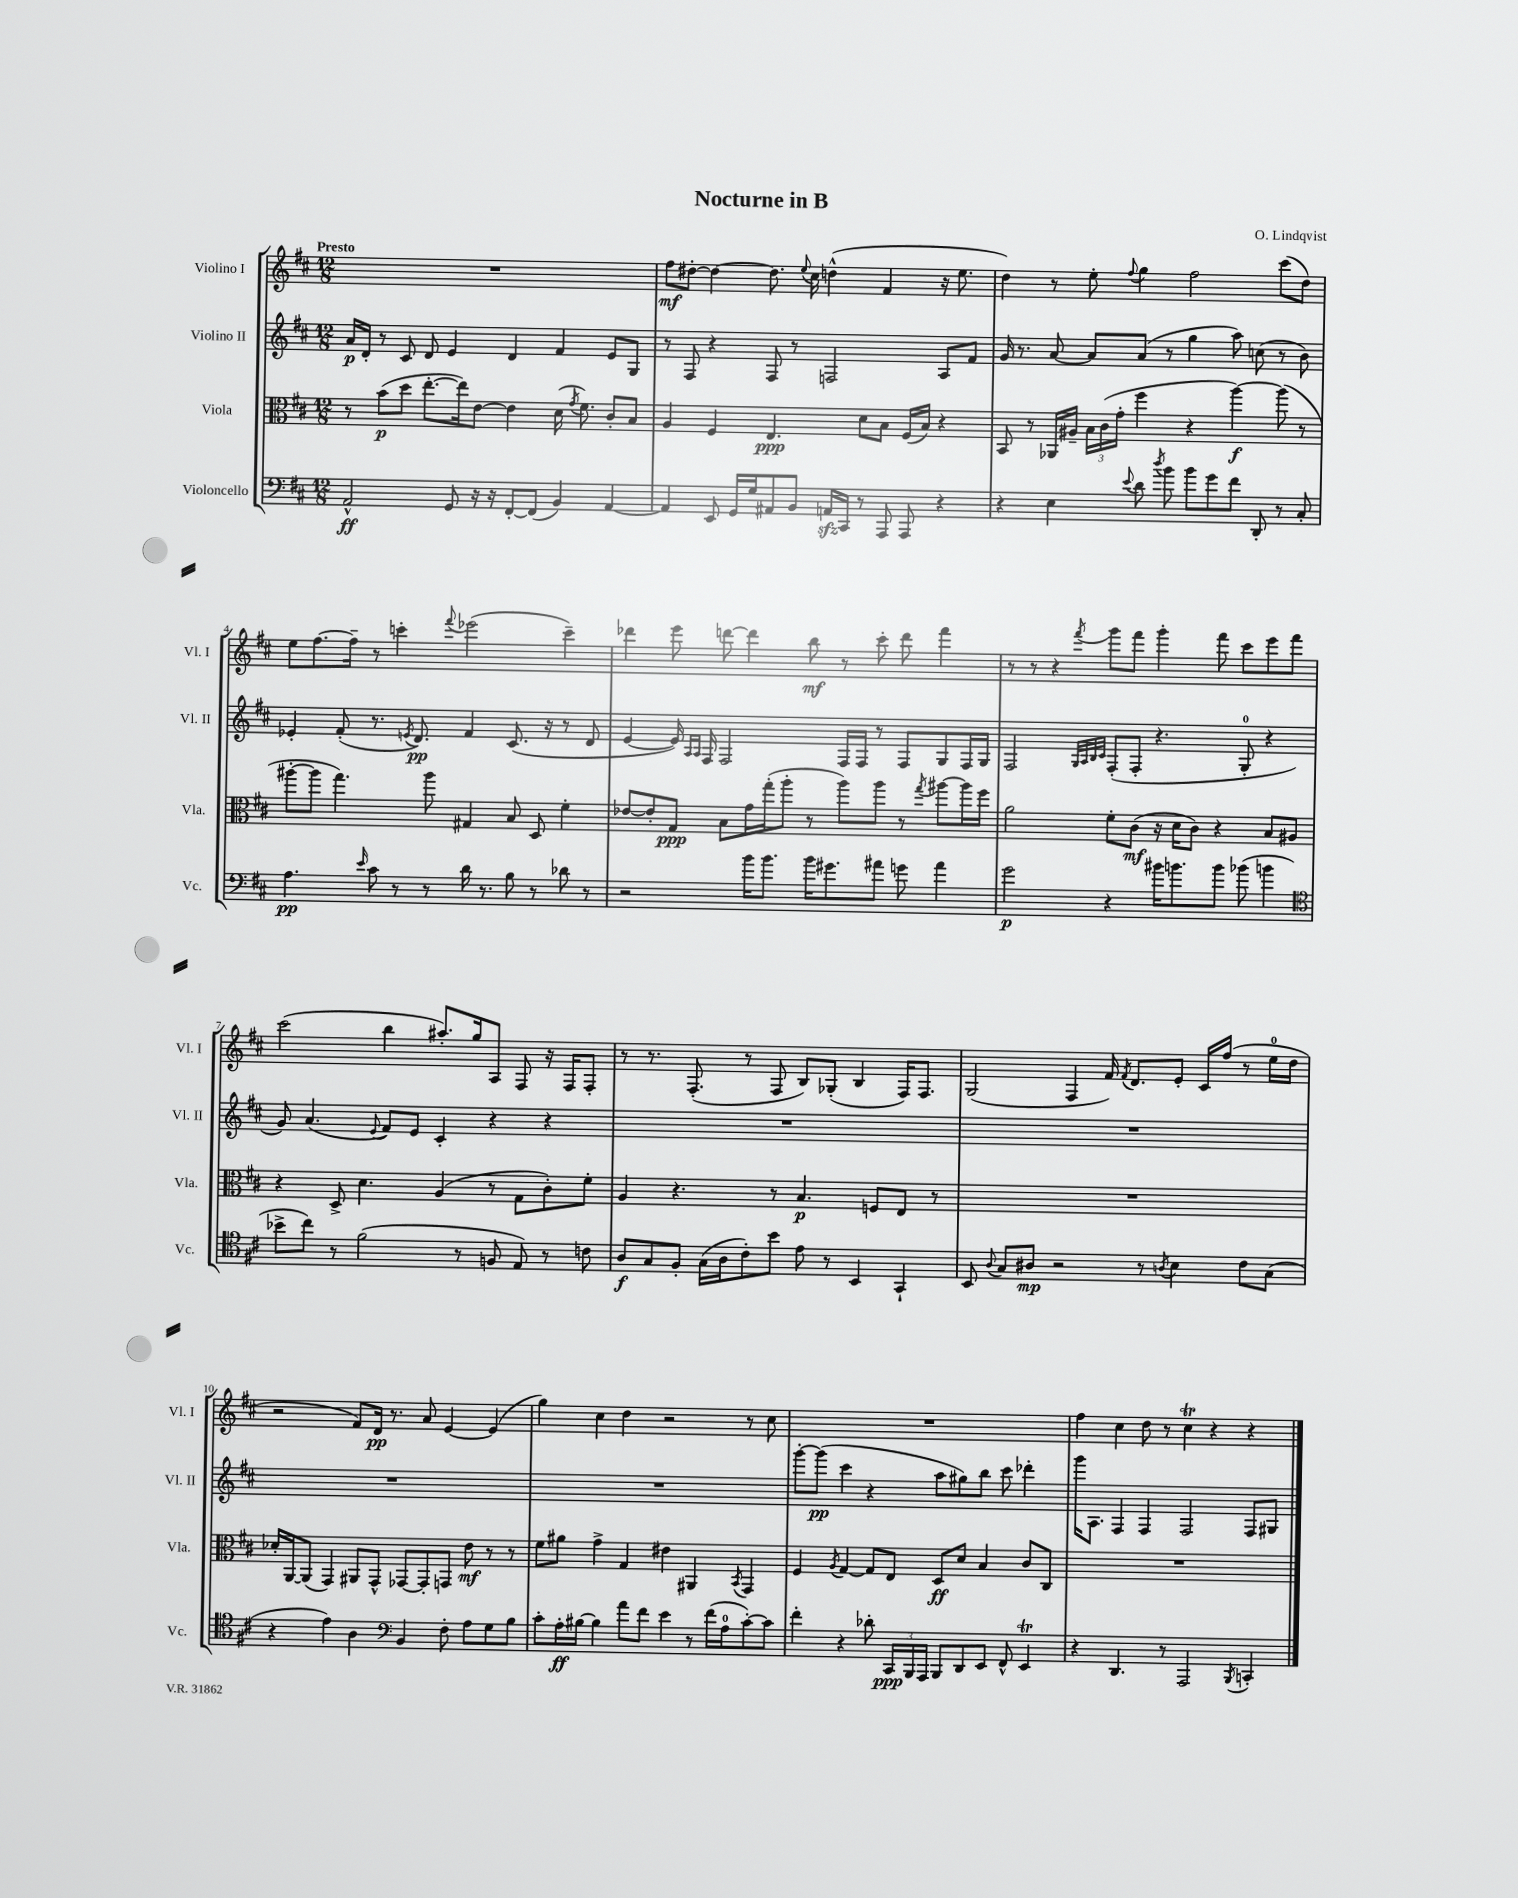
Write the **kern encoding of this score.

**kern	**kern	**kern	**kern
*staff4	*staff3	*staff2	*staff1
*clefF4	*clefC3	*clefG2	*clefG2
*k[f#c#]	*k[f#c#]	*k[f#c#]	*k[f#c#]
*M12/8	*M12/8	*M12/8	*M12/8
2AA^^/	8r	16a/LL	1.r
.	.	16d'/JJ	.
.	(8b\L	8r	.
.	8dd\J	8c#/	.
.	[8.ee'\L	8d/	.
8GG/	.	4e/	.
.	16ee\]k)	.	.
16r	[8e\J	.	.
16r	.	.	.
[8FF#'/L	4e\]	4d/	.
(8FF#/]J	.	.	.
4BB/)	(16d\	4f#/	.
.	8qg/	.	.
.	8.f#\)	.	.
[4AA/	8c#'/L	8e/L	.
.	8B/J	8G/J	.
=	=	=	=
4AA/]	4A/	8r	8ff#\L
.	.	8F#/	[8dd#'\J
8EE/	4F#/	4r	4dd#\_
16GG/LL	.	.	.
16G/J	.	.	.
8AA#/	4.E/	8F#/	8.dd#\]
8BB/J	.	8r	.
.	.	.	8qqee/
.	.	.	16cc#\
16AA/LL	.	2F/	(4dd^^\
16CC#/JJ	.	.	.
8r	8d\L	.	.
8AAA/	8B\J	.	4f#/
8AAA/	(16F#/LL	.	.
.	16B/JJ)	.	.
4r	4r	8A/L	16r
.	.	.	8.ee\
.	.	8f#/J	.
=	=	=	=
4r	8BB/	16g/	4dd\)
.	.	8.r	.
.	8r	.	.
4E\	16AA-/LL	[8a/	8r
.	16A#~/JJ	.	.
.	24B\LL	8a/]L	8ee'\
.	(24c#\	.	.
.	24g'\JJ	.	.
8qqe/	.	.	8qqff#/
8d\	4ff#\	(8a/J	4gg\
8qdd/	.	.	.
8b\	.	8r	.
8b\L	4r	4gg\	2ff#\
8g\	.	.	.
8f#\J	[4aa\)	8aa\)	.
8DD'/	.	(8cc\	.
8r	(8aa\]	8r	(8ccc#\L
8C#'/	8r	8b\)	8dd\J)
=	=	=	=
4.A\	[8aa#'\L	4e-'/	8ee\L
.	8aa#\]J	.	[8.ff#\
.	4.gg\)	(8f#'/	.
.	.	.	16ff#~\]Jk
16qqe/	.	.	.
8c#\	.	8.r	8r
8r	.	.	4ccc'\
.	.	8qe/	.
.	.	8.d/)	.
8r	8aa#\	.	.
.	.	.	8qqfff#/
16d\	4G#/	4f#/	(2eee-\
8.r	.	.	.
8B\	8B/	(8.c#/	.
8r	8D/	.	.
.	.	16r	.
8d-\	4f#'\	8r	4ccc~\)
8r	.	8d/	.
=	=	=	=
2r	[8e-/L	[4e/	4ddd-\
.	8e-'/]	.	.
.	8G/J	16e/])	8eee\
.	.	16qqA/LL	.
.	.	16qqA/JJ	.
.	.	16F#/	.
.	8B\L	2F#/	[8ddd\
16b\LK	16g\L	.	4ddd\]
8.b\J	(16gg'\J	.	.
.	8aa'\J	.	.
16b\LK	8r	.	8bb\
8.g#\	.	.	.
.	8aa\L)	16F#/LL	8r
.	.	16F#/JJ	.
8a#\J	8aa\J	8r	8ccc#'\
8g\	8r	8F#/L	8ddd\
.	8qgg/	.	.
4a#\	[8aa#\L	8G/	4fff#\
.	16aa#\]L	16F#/L	.
.	16ff#\JJ	16G/JJ	.
=	=	=	=
2g\	2a\	2F#/	8r
.	.	.	8r
.	.	.	4r
.	.	32qqG/LLL	.
.	.	32qqA/	.
.	.	32qqB/	.
.	.	32qqc#/JJJ	8qfff#/
4r	8f#'\L	(8F#'/L	8ggg\L
.	(8c#\J	8F#'/J	8fff#\J
16b#\LK	16r	4.r	4ggg'\
8.b\	16d\LK	.	.
.	8c#\J)	.	.
8b\J	4r	.	8fff#\
(8b-\	.	8G'/	8ccc#\L
4b\	8B/L	4r	8eee\
.	8A#/J	.	8fff#\J
=	=	=	=
*clefC4	*	*	*
8b-^\L	4r	8g/)	(2ccc#\
8cc#\J)	.	(4.a/	.
8r	8D^/	.	.
(2f#\	4.d\	.	.
.	.	8qqe/	.
.	.	8f#/L)	4bb\
.	.	8e/J	.
.	(4A/	4c#'/	8.aa#'/L)
8r	.	.	.
.	.	.	16gg/k
8F/	8r	4r	8A/J
8E/)	8G\L	.	8F#/
8r	8c#'\)	4r	16r
.	.	.	16F#/LK
8c\	8f#'\J	.	8F#'/J
=	=	=	=
8A/L	4A/	1.r	8r
8G/	.	.	8.r
8F#'/J	4.r	.	.
.	.	.	(8.F#'/
(16G\LL	.	.	.
16A\J	.	.	.
8c#'\)	.	.	8r
8b\J	8r	.	8F#/
8e\	4.B/	.	8B/L)
8r	.	.	(8G-'/J
4BB/	.	.	4B/
.	8F/L	.	.
4GG`/	8E/J	.	16F#/LK)
.	.	.	8.F#/J
.	8r	.	.
=	=	=	=
8BB/	1.r	1.r	(2G/
8qqA/	.	.	.
8G/L	.	.	.
8A#/J	.	.	.
2r	.	.	.
.	.	.	4F#/
.	.	.	16f#/)
.	.	.	8qf#/
.	.	.	8.d/L
8r	.	.	.
8qA/	.	.	.
4B\	.	.	8e'/J
.	.	.	16c#/LL
.	.	.	(16ff#/JJ
8c#\L	.	.	8r
(8G\J	.	.	16ee\LL
.	.	.	16dd\JJ
=	=	=	=
4r	16d-'/LL	1.r	2r
.	[16AA/J	.	.
.	(8AA/]J	.	.
4e\)	4GG/)	.	.
4A\	8AA#/L	.	8f#/L)
.	8GG^^/J	.	16d/Jk
.	.	.	8.r
*clefF4	*	*	*
4BB/	[8GG-/L	.	.
.	8GG-'/]	.	8a/
8F#'\	8GG/J	.	[4e/
8A\L	8e\	.	.
8G\	8r	.	(4e/]
8B\J	8r	.	.
=	=	=	=
8c#'\L	8f#\L	1.r	4gg\)
16A'\L	8a#\J	.	.
[16B#\JJ	.	.	.
4B#\]	4g^\	.	4cc#\
8a\L	4G/	.	4dd\
8f#\J	.	.	.
4e\	4e#\	.	2r
8r	4AA#/	.	.
(16f#\LL	.	.	.
16A\J	.	.	.
.	8qBB/	.	.
[8c#'\)	4GG/	.	8r
8c#\]J	.	.	8cc#\
=	=	=	=
4f#'\	4F#/	[8ggg'\L	1.r
.	.	(8ggg\]J	.
.	8qA/	.	.
4r	[4G/	4ccc#\	.
8d-'\	8G/]L	4r	.
24CC#/LL	8E/J	.	.
24BBB/	.	.	.
24AAA/JJ	.	.	.
8BBB/L	8D/L	8aa\L	.
8DD/	8d/J	8gg#\)	.
8EE/J	4B/	8bb\J	.
8FF#^^/	.	8ccc#\	.
4EE/	8c#/L	4ddd-'\	.
.	8C#/J	.	.
=	=	=	=
4r	1.r	16ggg\LK	4ff#\
.	.	8.A\J	.
4.DD/	.	4F#/	4cc#\
.	.	4F#/	8dd\
8r	.	.	8r
2AAA/	.	2F#/	4cc#\
.	.	.	4r
8qBBB/	.	.	.
4CC'/	.	8F#/L	4r
.	.	8G#/J	.
==	==	==	==
*-	*-	*-	*-
